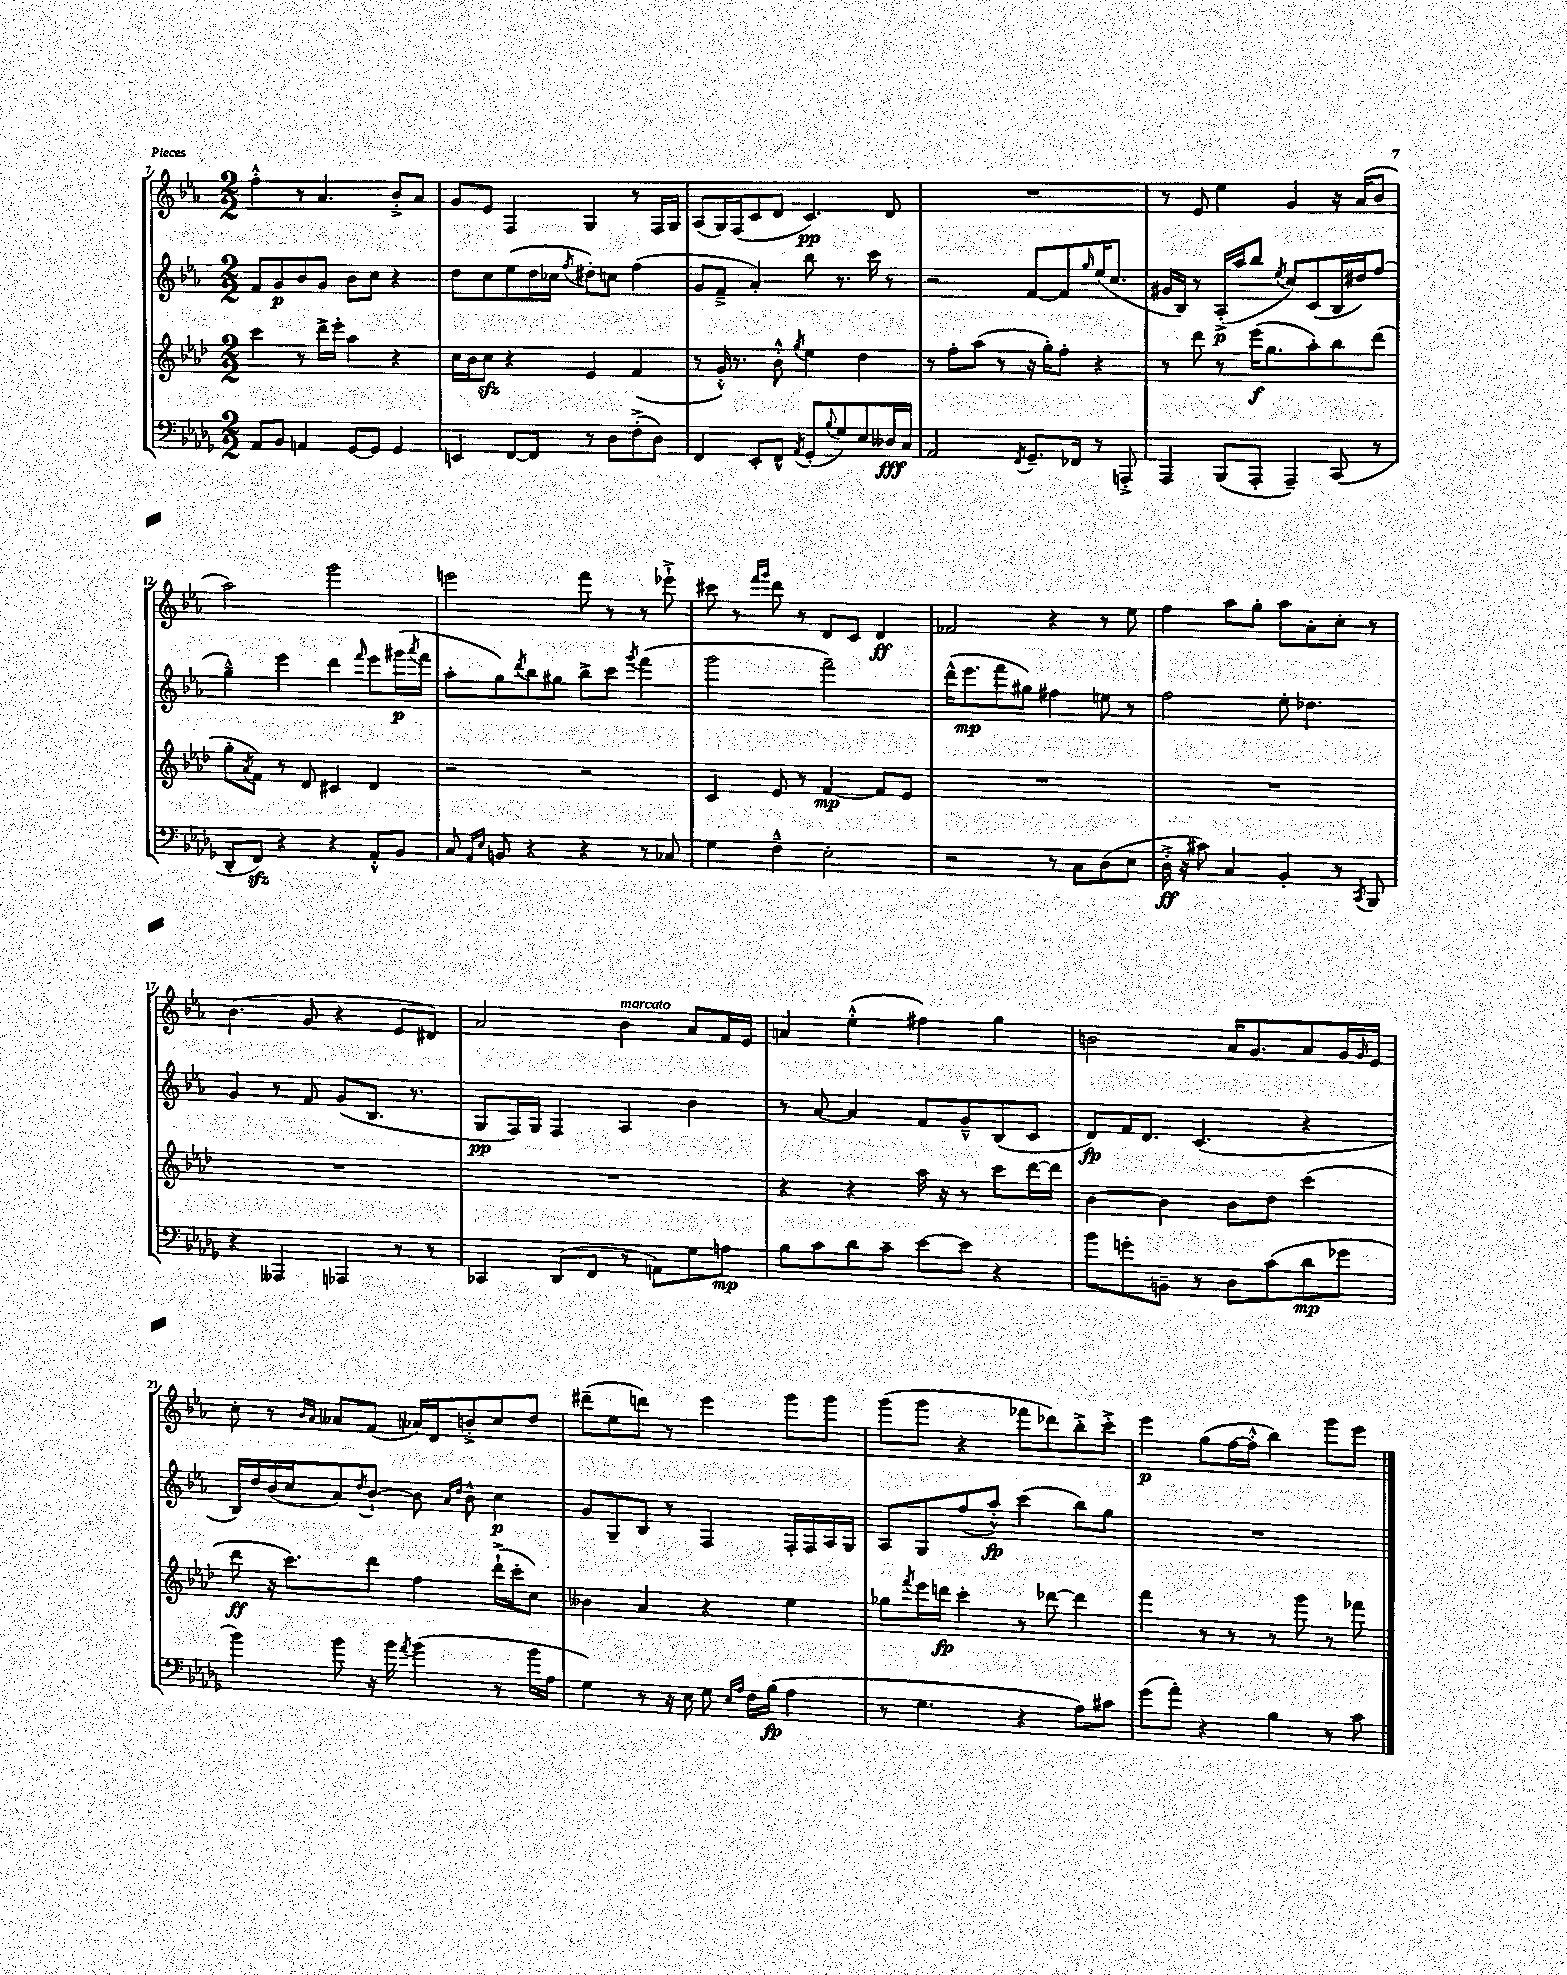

**kern	**kern	**kern	**kern
*staff4	*staff3	*staff2	*staff1
*clefF4	*clefG2	*clefG2	*clefG2
*k[b-e-a-d-g-]	*k[b-e-a-d-]	*k[b-e-a-]	*k[b-e-a-]
*M2/2	*M2/2	*M2/2	*M2/2
8AA-	4ccc	8f	4ff'^^
8BB-	.	8g	.
4AA	8r	8b-	8r
.	16ddd-^	8g	4.a-
.	16eee-'	.	.
[8GG-	4aa-	8b-	.
8GG-]	.	8cc	.
4GG-	4r	4r	8b-'^
.	.	.	8a-
=	=	=	=
4EE	16cc	8dd	8g
.	16b-	.	.
.	8cc	8cc	8e-
[8FF	4r	(8ee-	4F
8FF]	.	16dd	.
.	.	16cc-	.
.	.	8qff	.
8r	4e-	8dd#')	4G
8D-	.	8cc	.
(8F'^	(4f	(4ff	8r
8D-)	.	.	16F
.	.	.	16G
=	=	=	=
4FF	8r	8g	(8A-
.	16g'^^)	8f~^	16G)
.	8.r	.	(16F
8EE-'	.	4a-')	8c
8FF^^	8b-'^^	.	8d
8qAA-	8qgg	.	.
(8GG-'	4ee-	8bb-	4.c)
8qqB-	.	.	.
8G-)	.	8.r	.
8E-	4dd-	.	.
.	.	16ccc	.
16D--	.	8r	8d
16C	.	.	.
=	=	=	=
2AA-	8r	2r	1r
.	8ff'	.	.
.	(8aa-	.	.
.	8r	.	.
8qFF	.	.	.
8.GG-~	16r	[8f	.
.	16gg')	.	.
.	8ff'	8f]	.
16FF-	.	.	.
.	.	16qqgg	.
8r	4r	(16ee-	.
.	.	8.cc	.
8AAA'^	.	.	.
=	=	=	=
4AAA-	8r	16g#	8r
.	.	16B-)	.
.	8ddd-	8r	8e-
(8BBB-	8r	(16A-'^	4ee-
.	.	16aa-	.
8AAA-'	(16eee-	8bb-	.
.	8.gg	.	.
.	.	8qee-	.
4AAA-~)	.	8cc)	4g
.	8aa-')	(8c	.
(8CC	8bb-	16B-	16r
.	.	16dd#)	(16a-
8r	(8ddd-	(8ff	8b-
=	=	=	=
8DD-'	8gg'	4gg~^^)	2aa-)
.	8qa-	.	.
8FF)	8f)	.	.
4r	8r	4eee-	.
.	8d-	.	.
4r	4c#	4ddd	2ggg
.	.	16qqfff	.
8AA-'^^	4d-	8eee-	.
8BB-	.	(16ggg#	.
.	.	8qaaa-	.
.	.	16fff	.
=	=	=	=
8C	2r	8aa-'	2eee
16qqAA-	.	.	.
16qqE-	.	.	.
8BB	.	8gg)	.
.	.	8qddd	.
4r	.	8bb-	.
.	.	8gg#	.
4r	2r	8bb-^	8fff
.	.	8ccc	8r
.	.	8qggg	.
8r	.	(4fff	8r
8C-	.	.	8eee-`^
=	=	=	=
4G-	4c	2ggg	8ccc#
.	.	.	8r
.	.	.	16qqfff
.	.	.	16qqggg
4F~^^	8e-	.	8ddd
.	8r	.	8r
2E-'	[4f	2fff~)	8d
.	.	.	8c
.	8f]	.	4d
.	8e-	.	.
=	=	=	=
2r	1r	(16ddd^^	2f-
.	.	8.eee-	.
.	.	8fff	.
.	.	8gg#)	.
8r	.	4ff#	4r
8C	.	.	.
(8D-	.	8ee	8r
8E-	.	8r	8ee-
=	=	=	=
16D-'^	1r	2ff	4ff
16r	.	.	.
8c#)	.	.	.
4C	.	.	8aa-
.	.	.	8gg'
4BB-'	.	8ee-'	8aa-
.	.	4.dd-	8a-'
8r	.	.	8cc'
8qCC	.	.	.
8BBB-	.	.	8r
=	=	=	=
4r	1r	4g	(4.b-
4AAA--	.	8r	.
.	.	8f	8g
4AAA-	.	(8g	4r
.	.	8.B-	.
8r	.	.	8e-
.	.	8.r	.
8r	.	.	8d#)
=	=	=	=
4CC-	1r	8G	2a-
.	.	16F)	.
.	.	16G	.
(8DD-	.	4F	.
8FF	.	.	.
8r	.	4A-	4b-
8AA)	.	.	.
8G-	.	4b-	8a-
8A	.	.	16f
.	.	.	16e-
=	=	=	=
8B-	4r	8r	4a
8c	.	[8a-	.
8d-	4r	4a-]	(4ee-'^^
8c~	.	.	.
[8e-	16aa-	8f	4ff#)
.	16r	.	.
8e-]	8r	8g~^^	.
4r	8ccc	(8B-	4gg
.	[16ddd-	8c	.
.	16ddd-]	.	.
=	=	=	=
8b-	[4b-	8d)	2b
8g'	.	16f	.
.	.	8.d	.
8BB~	4b-]	.	.
8r	.	(4.c	.
8D-	8b-	.	16a-
.	.	.	8.g
(8c	8dd-	.	.
8d-	(4ccc	4r	8a-
8g-	.	.	16g
.	.	.	16qqg
.	.	.	16e-
=	=	=	=
4b-)	8ddd-	16B-)	8cc'
.	.	16dd	.
.	16r	(16b-	8r
.	8.ccc)	16cc	.
.	.	.	16qqb-
.	.	.	16qqa-
8b-	.	8a-)	8a--
.	.	8qdd	.
16r	8ddd-	[8b-`	(8f
16b-	.	.	.
8qa-	.	.	.
(4b-	4ff	8b-]	16a-)
.	.	.	16d
.	.	16qqa-	.
.	.	16qqdd	.
.	.	8b-^^	8b'^
8r	(16ddd-`^	4cc	8cc
.	16ccc'	.	.
16b-	8cc)	.	8dd
16A-	.	.	.
=	=	=	=
4G-)	4b--	8g	(8ddd#~
.	.	8G~	8ee-
8r	4a-	8B-	8ddd)
16r	.	8r	8r
16E-	.	.	.
8G-	4r	4F	4eee-
16qqE-	.	.	.
16qqA-	.	.	.
16F	.	.	.
(16B-	.	.	.
4A-	4ee-	16F'	8ggg
.	.	16F	.
.	.	16A-	8ggg
.	.	16G	.
=	=	=	=
8r	8gg-	8A-	(8ggg
.	8qfff	.	.
4.G-	16eee-	8G	8ggg
.	16ddd	.	.
.	4ccc'	(8ff	4r
.	.	8aa-'^^)	.
4r	8r	(4ccc	8fff-
.	[8ddd-	.	8ddd-)
8A-)	4ddd-]	8bb-)	8bb-'^
8c#	.	8gg	8ccc'^
=	=	=	=
(8g-	4fff	1r	4eee-
8a-')	.	.	.
4r	8r	.	(8gg
.	8r	.	[16ff
.	.	.	16ff'^^]
4B-	8r	.	4bb-)
.	8ggg	.	.
8r	8r	.	8ggg
8c	8fff-	.	8eee-
==	==	==	==
*-	*-	*-	*-
